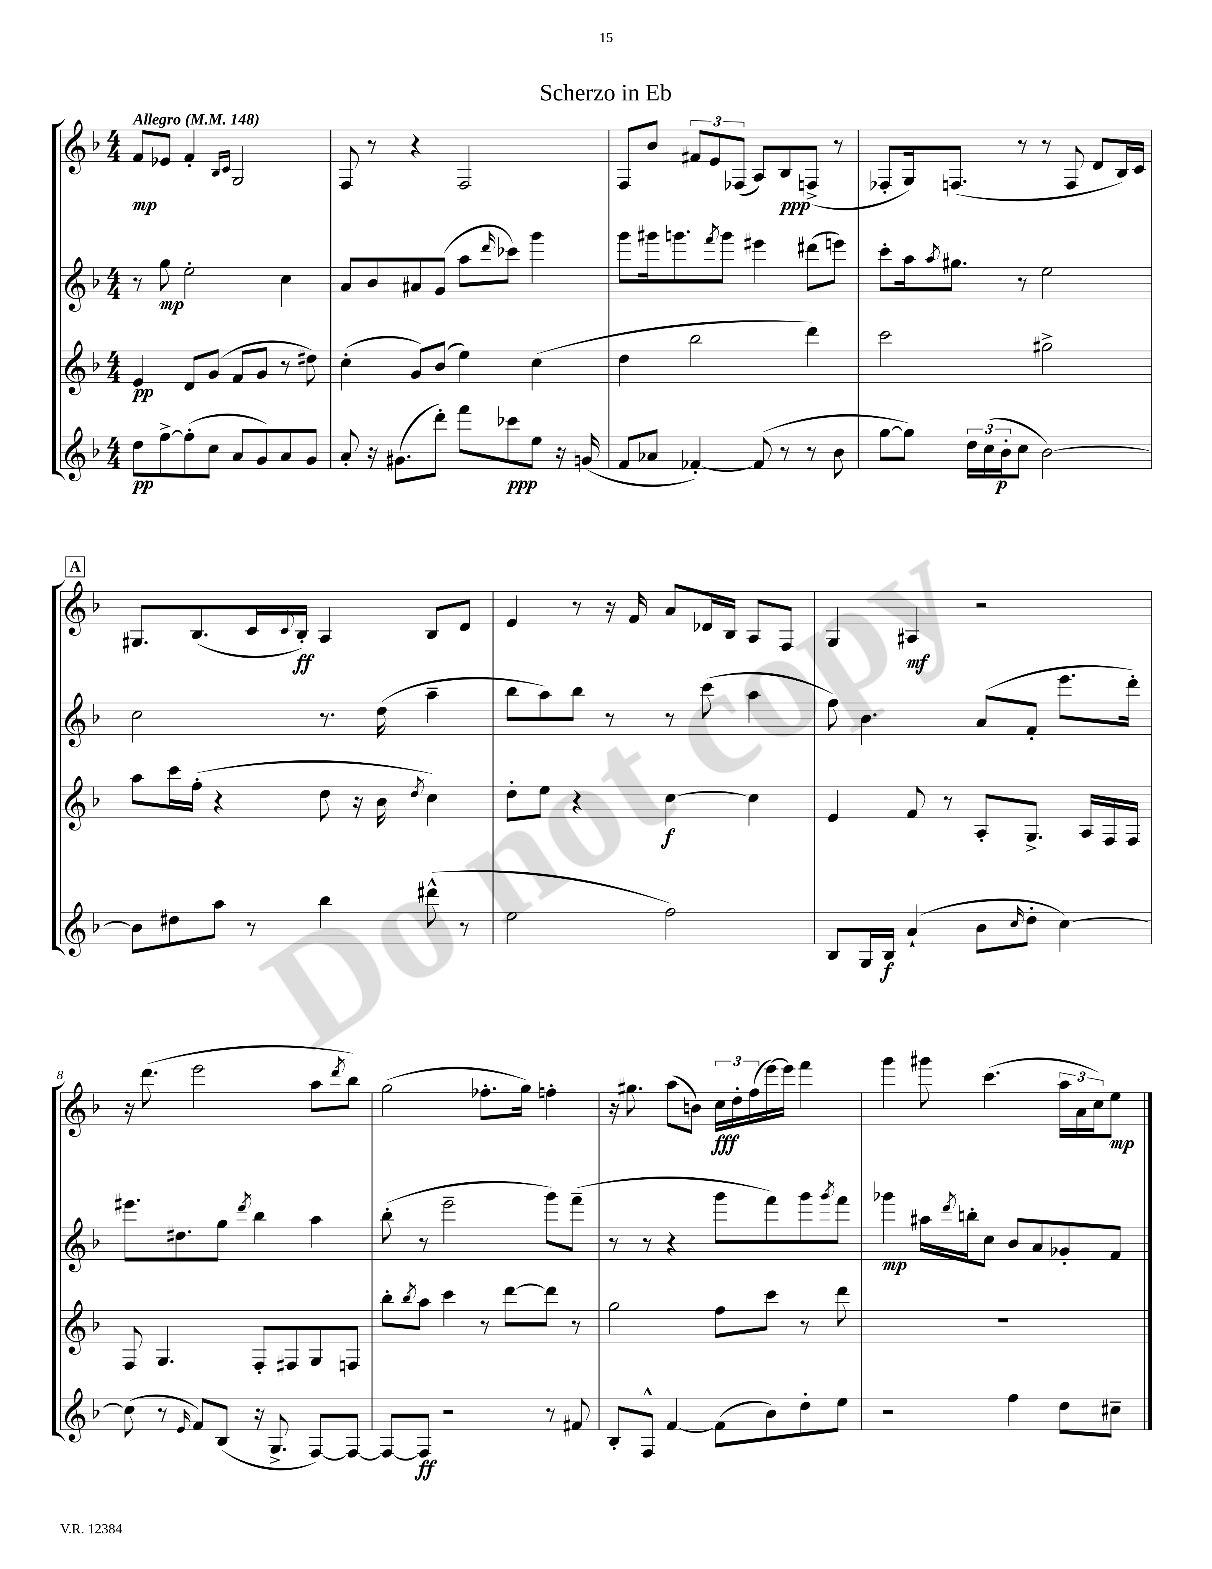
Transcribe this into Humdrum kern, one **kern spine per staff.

**kern	**kern	**kern	**kern
*staff4	*staff3	*staff2	*staff1
*clefG2	*clefG2	*clefG2	*clefG2
*k[b-]	*k[b-]	*k[b-]	*k[b-]
*M4/4	*M4/4	*M4/4	*M4/4
*MM148	*MM148	*MM148	*MM148
8dd\L	4e/	8r	8f/L
[8ff^\	.	8gg\	8e-/J
(8ff'\]	8d/L	2ee'\	4f'/
8cc\J	(8g/J	.	.
.	.	.	16qqB-/LL
.	.	.	16qqc/JJ
8a/L	8f/L	.	2G/
8g/)	8g/J	.	.
8a/	8r	4cc\	.
8g/J	8dd#\)	.	.
=	=	=	=
8a'/	(4cc'\	8a/L	8F/
16r	.	8b-/	8r
(8.g#\L	.	.	.
.	8g/L)	8a#/	4r
8ddd'\J)	(8b-/J	(8g/J	.
8fff\L	4ee\)	8aa\L	2F/
.	.	16qqddd/	.
8ccc-\	.	8ccc-\J)	.
8ee\J	(4cc\	4ggg\	.
16r	.	.	.
(16g/	.	.	.
=	=	=	=
8f/L	4dd\	8ggg\L	8F/L
8a-/J	.	16ggg#\k	8b-/J
.	.	8.ggg\	.
[4f-'/)	2bb-\	.	12f#/L
.	.	.	12e/
.	.	8qfff/	.
.	.	8ggg\J	.
.	.	.	(12F-/J
(8f-/]	.	4eee#\	8A/L)
8r	.	.	8B-/
8r	4ddd\)	(8ddd#\L	(8F^/J
8b-\	.	8eee\J)	8r
=	=	=	=
[8gg\L	2ccc\	8ccc'\L	8F-'/L
8gg\]J)	.	16aa\k	16G/k)
.	.	8qaa/	.
.	.	8.gg#\J	(8.F/J
24dd\LL	.	.	.
(24cc\	.	.	.
24b-'\J	.	.	.
8cc\J	.	8r	8r
[2b-\)	2gg#^\	2ee\	8r
.	.	.	8F/
.	.	.	8d/L
.	.	.	16B-/L)
.	.	.	16c/JJ
=	=	=	=
8b-\]L	8aa\L	2cc\	8.G#/L
8dd#\	16ccc\L	.	.
.	(16ff'\JJ	.	(8.B-/
8aa\J	4r	.	.
8r	.	.	16c/L
.	.	.	8qqc/
.	.	.	16B-'/JJ)
4bb-\	8dd\	8.r	4A/
.	16r	.	.
.	16b-\	(16dd\	.
.	8qdd/	.	.
(8ddd#^^\	4cc\)	4aa~\	8B-/L
8r	.	.	8d/J
=	=	=	=
2ee\	8dd'\L	8bb-\L	4e/
.	8ee\J	8aa\)	.
.	4r	8bb-\J	8r
.	.	8r	16r
.	.	.	16f/
2ff\)	[4cc\	8r	8a/L
.	.	(8ccc\	16d-/L
.	.	.	16B-/JJ
.	4cc\]	4aa\	8A/L
.	.	.	8F/J
=	=	=	=
8B-/L	4e/	8ff\)	4G/
16G/L	.	4.b-\	.
16B-/JJ	.	.	.
(4a`/	8f/	.	4A#/
.	8r	.	.
8b-\L	8A'/L	(8a/L	2r
16qqcc/	.	.	.
8dd'\J	8.G^/J	8f'/J	.
[4cc\)	.	8.eee\L	.
.	16A/LL	.	.
.	16F/	.	.
.	16F/JJ	16ddd'\Jk)	.
=	=	=	=
(8cc\]	8F/	8.eee#\L	16r
.	.	.	(8.ddd\
8r	4.G/	.	.
.	.	8.dd#\	.
16qqe/	.	.	.
8f/L)	.	.	2eee\
(8B-/J	.	8gg\J	.
.	.	8qddd/	.
16r	8F'/L	4bb-\	.
8.G^/	.	.	.
.	8F#/	.	.
[8F/L)	8G/	4aa\	8aa\L
.	.	.	8qddd/
8F/_J	8F/J	.	8bb-\J)
=	=	=	=
8F/_L	8bb-'\L	(8bb-'\	(2gg\
.	8qbb-/	.	.
8F/]J	8aa\J	8r	.
2r	4ccc\	2eee~\	.
.	8r	.	8.ff-'\L
.	[8ddd\L	.	.
.	.	.	16gg\Jk)
8r	8ddd\]J	8ggg\L)	4ff'\
8f#/	8r	(8fff~\J	.
=	=	=	=
8B-'/L	2gg\	8r	16r
.	.	.	8.gg#\
8F^^/J	.	8r	.
[4f/	.	4r	(8aa\L
.	.	.	8b\J)
(8f\]L	8ff\L	8ggg\L	24cc\LL
.	.	.	24dd'\
.	.	.	(24ff\
8b-\)	8ccc\J	8fff\)	[16eee\)
.	.	.	16eee\]JJ
8dd'\	8r	8ggg\	4fff\
.	.	8qggg/	.
8ee\J	8ddd\	8fff\J	.
=	=	=	=
2r	1r	4ggg-\	4ggg\
.	.	16aa#\LL	8ggg#\
.	.	8qddd/	.
.	.	16bb'\J	.
.	.	8cc\J	(4.ccc\
4ff\	.	8b-/L	.
.	.	8a/	.
8dd\L	.	8g-'/	24aa\LL
.	.	.	24a\
.	.	.	24cc\J)
8cc#~\J	.	8f/J	8ee\J
==	==	==	==
*-	*-	*-	*-
